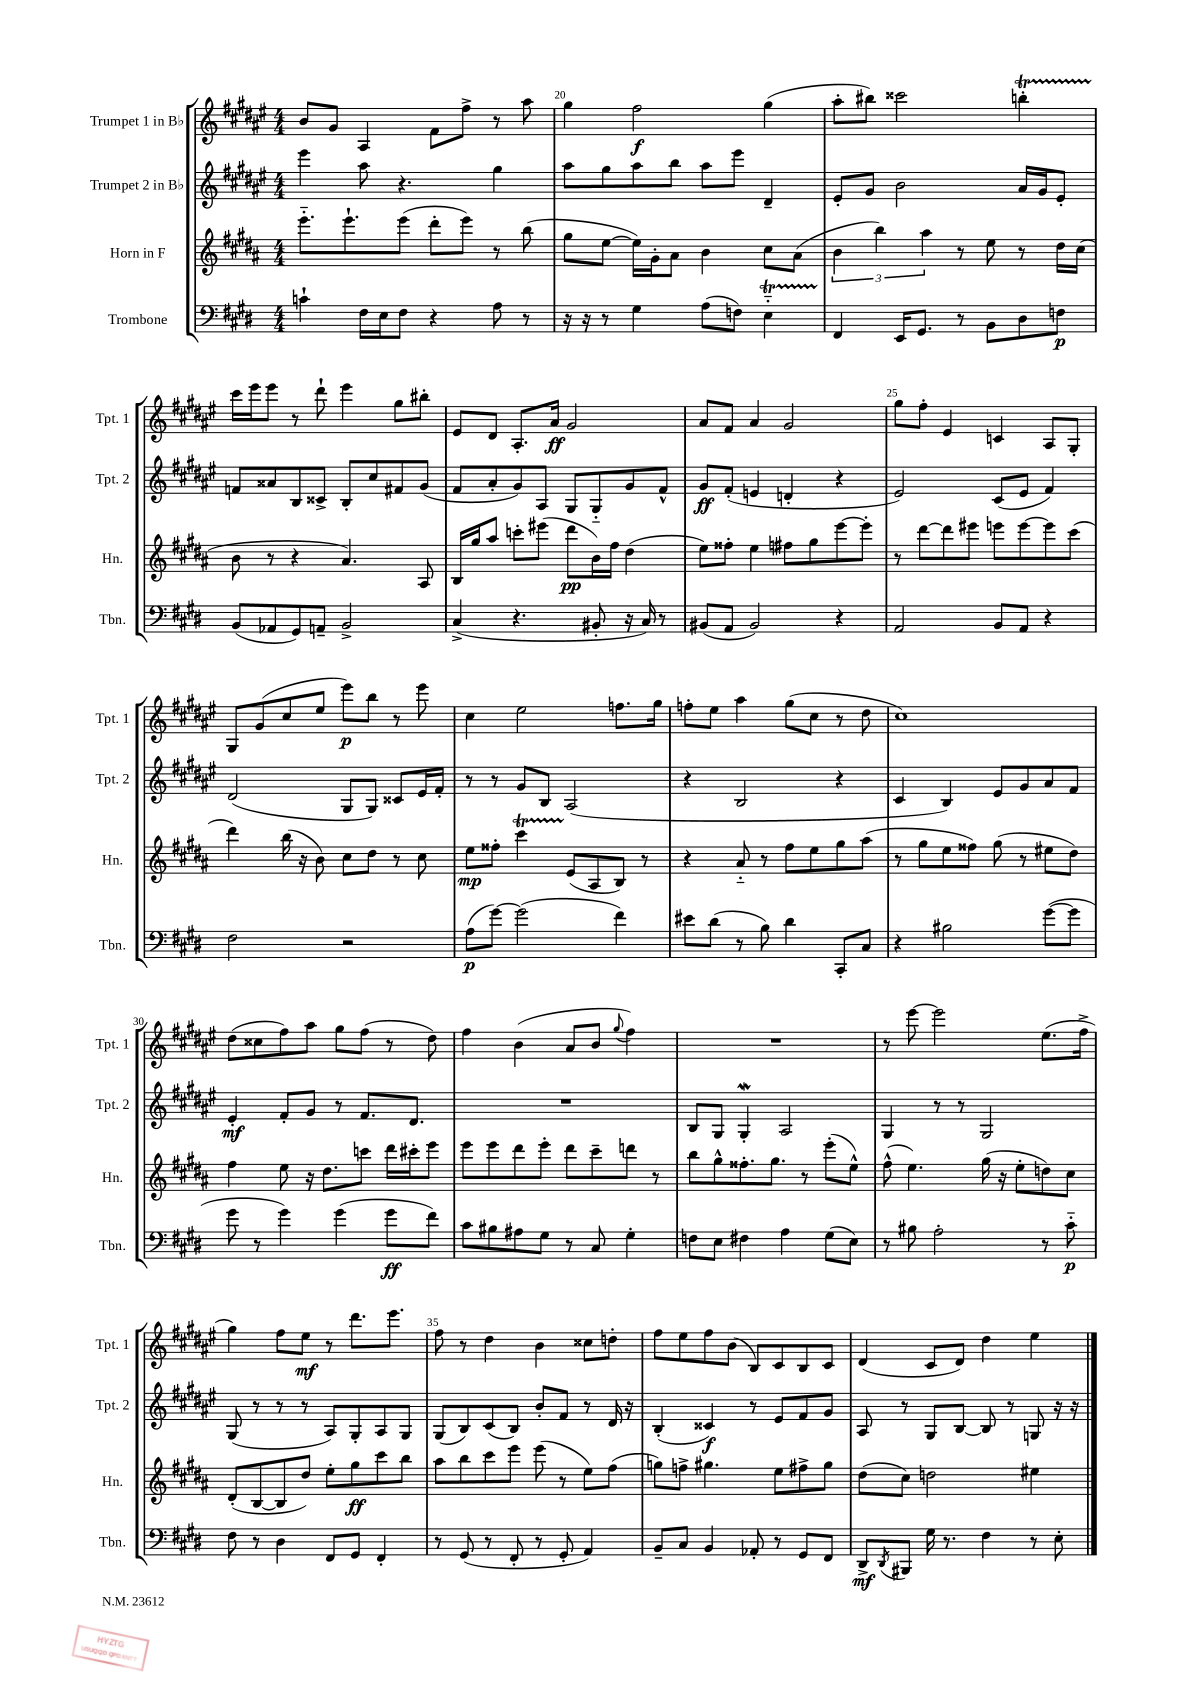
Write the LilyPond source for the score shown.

<<
\new StaffGroup <<
\new Staff = "s0" \with { instrumentName = "Trumpet 1 in Bb" shortInstrumentName = "Tpt. 1" } {
    \clef treble \key fis \major \numericTimeSignature \time 4/4
    b'8 gis'8 ais4 fis'8 fis''8-> r8 ais''8 |
    gis''4 fis''2\f gis''4( |
    ais''8-. bis''8) cisis'''2 b''4-.\startTrillSpan |
    cis'''16\stopTrillSpan eis'''16 eis'''8 r8 dis'''8-! eis'''4 gis''8 bis''8-. |
    eis'8 dis'8 ais8.-. ais'16\ff gis'2 |
    ais'8 fis'8 ais'4 gis'2 |
    gis''8 fis''8-. eis'4 c'4 ais8 gis8-. |
    gis8 gis'8( cis''8 eis''8 eis'''8\p) b''8 r8 eis'''8 |
    cis''4 eis''2 f''8. gis''16 |
    f''8-. eis''8 ais''4 gis''8( cis''8 r8 dis''8 |
    cis''1) |
    dis''8( cisis''8 fis''8) ais''8 gis''8 fis''8( r8 dis''8) |
    fis''4 b'4( ais'8 b'8 \appoggiatura { gis''8 } fis''4) |
    R1 |
    r8 eis'''8~ eis'''2 eis''8.( fis''16-> |
    gis''4) fis''8 eis''8\mf r8 dis'''8. eis'''8. |
    fis''8 r8 dis''4 b'4 cisis''8 d''8-. |
    fis''8 eis''8 fis''8 b'8( b8) cis'8 b8 cis'8 |
    dis'4( cis'8 dis'8) dis''4 eis''4 \bar "|." |
}
\new Staff = "s1" \with { instrumentName = "Trumpet 2 in Bb" shortInstrumentName = "Tpt. 2" } {
    \clef treble \key fis \major \numericTimeSignature \time 4/4
    eis'''4 ais''8 r4. gis''4 |
    ais''8 gis''8 ais''8 b''8 ais''8 eis'''8 dis'4-- |
    eis'8-. gis'8 b'2 ais'16 gis'16 eis'8-. |
    f'8 aisis'8 b8 cisis'8-> b8-. cis''8 fis'8 gis'8( |
    fis'8 ais'8-. gis'8) ais8 gis8 gis8-_ gis'8 fis'8-^ |
    gis'8\ff fis'8-.( e'4 d'4-. r4 |
    eis'2) cis'8( eis'8 fis'4) |
    dis'2( gis8 gis8) cisis'8 eis'16 fis'16-. |
    r8 r8 gis'8 b8 ais2( |
    r4 b2 r4 |
    cis'4 b4) eis'8 gis'8 ais'8 fis'8 |
    eis'4-.\mf fis'8-. gis'8 r8 fis'8. dis'8. |
    R1 |
    b8 gis8 gis4-.\mordent ais2 |
    gis4 r8 r8 gis2 |
    gis8( r8 r8 r8 ais8) gis8-. ais8 gis8 |
    gis8( b8) cis'8( b8) b'8-. fis'8 r8 dis'16 r16 |
    b4-.( cisis'4\f) r8 eis'8 fis'8 gis'8 |
    ais8 r8 gis8 b8~ b8 r8 g8 r16 r16 \bar "|." |
}
\new Staff = "s2" \with { instrumentName = "Horn in F" shortInstrumentName = "Hn." } {
    \clef treble \key b \major \numericTimeSignature \time 4/4
    e'''8.-_ e'''8.-! e'''8( dis'''8-. e'''8) r8 b''8( |
    gis''8 e''8~ e''16) gis'16-. ais'8 b'4 cis''8 ais'8( |
    \tuplet 3/2 { b'4 b''4) ais''4 } r8 e''8 r8 dis''16 cis''16( |
    b'8 r8 r4 ais'4.) ais8 |
    b16 gis''16 ais''8 c'''8-. eis'''8( dis'''8\pp b'16) fis''16 dis''4( |
    e''8) fisis''8-. e''4 fis''8 gis''8 e'''8~ e'''8-. |
    r8 dis'''8~ dis'''8 eis'''8 e'''8 e'''8~ e'''8 cis'''8( |
    dis'''4) b''16( r16 b'8) cis''8 dis''8 r8 cis''8 |
    e''8\mp fisis''8-. cis'''4\startTrillSpan e'8\stopTrillSpan( ais8 b8) r8 |
    r4 ais'8-_ r8 fis''8 e''8 gis''8 ais''8( |
    r8 gis''8 e''8 fisis''8) gis''8( r8 eis''8 dis''8) |
    fis''4 e''8 r16 dis''8. c'''8 dis'''16 cis'''16-. e'''8 |
    e'''8 e'''8 dis'''8 e'''8-. dis'''8 cis'''8-- d'''8 r8 |
    b''8 gis''8-^ fisis''8.-. gis''8. r8 e'''8-.( e''8-^) |
    fis''8-^( e''4.) gis''16( r16 e''8-. d''8) cis''8 |
    dis'8-.( b8~ b8 dis''8) e''8-. gis''8\ff cis'''8 b''8 |
    ais''8 b''8 cis'''8 e'''8 e'''8( r8 e''8) fis''8( |
    g''8) f''8-> gis''4. e''8 fis''8-> gis''8 |
    dis''8( cis''8) d''2 eis''4 \bar "|." |
}
\new Staff = "s3" \with { instrumentName = "Trombone" shortInstrumentName = "Tbn." } {
    \clef bass \key e \major \numericTimeSignature \time 4/4
    c'4-! fis16 e16 fis8 r4 a8 r8 |
    r16 r16 r8 gis4 a8( f8) e4-_\startTrillSpan |
    fis,4\stopTrillSpan e,16 gis,8. r8 b,8 dis8 f8\p |
    b,8( aes,8 gis,8) a,8-- b,2-> |
    cis4->( r4. bis,8-. r16 cis16) r8 |
    bis,8( a,8 bis,2) r4 |
    a,2 b,8 a,8 r4 |
    fis2 r2 |
    a8\p( gis'8~) gis'2( fis'4) |
    eis'8 dis'8( r8 b8) dis'4 cis,8-. cis8 |
    r4 bis2 gis'8~( gis'8 |
    gis'8 r8 gis'4) gis'4( gis'8\ff fis'8) |
    cis'8 bis8 ais8 gis8 r8 cis8 gis4-. |
    f8 e8 fis4 a4 gis8( e8) |
    r8 bis8 a2-. r8 cis'8-_\p |
    fis8 r8 dis4 fis,8 gis,8 fis,4-. |
    r8 gis,8( r8 fis,8-. r8 gis,8-. a,4) |
    b,8-- cis8 b,4 aes,8-. r8 gis,8 fis,8 |
    dis,8->\mf \acciaccatura { dis,8 } bis,,8 gis16 r8. fis4 r8 e8-. \bar "|." |
}
>>
>>
\layout { \context { \Score currentBarNumber = #19 \override BarNumber.break-visibility = ##(#f #t #t) barNumberVisibility = #(every-nth-bar-number-visible 5) } }
